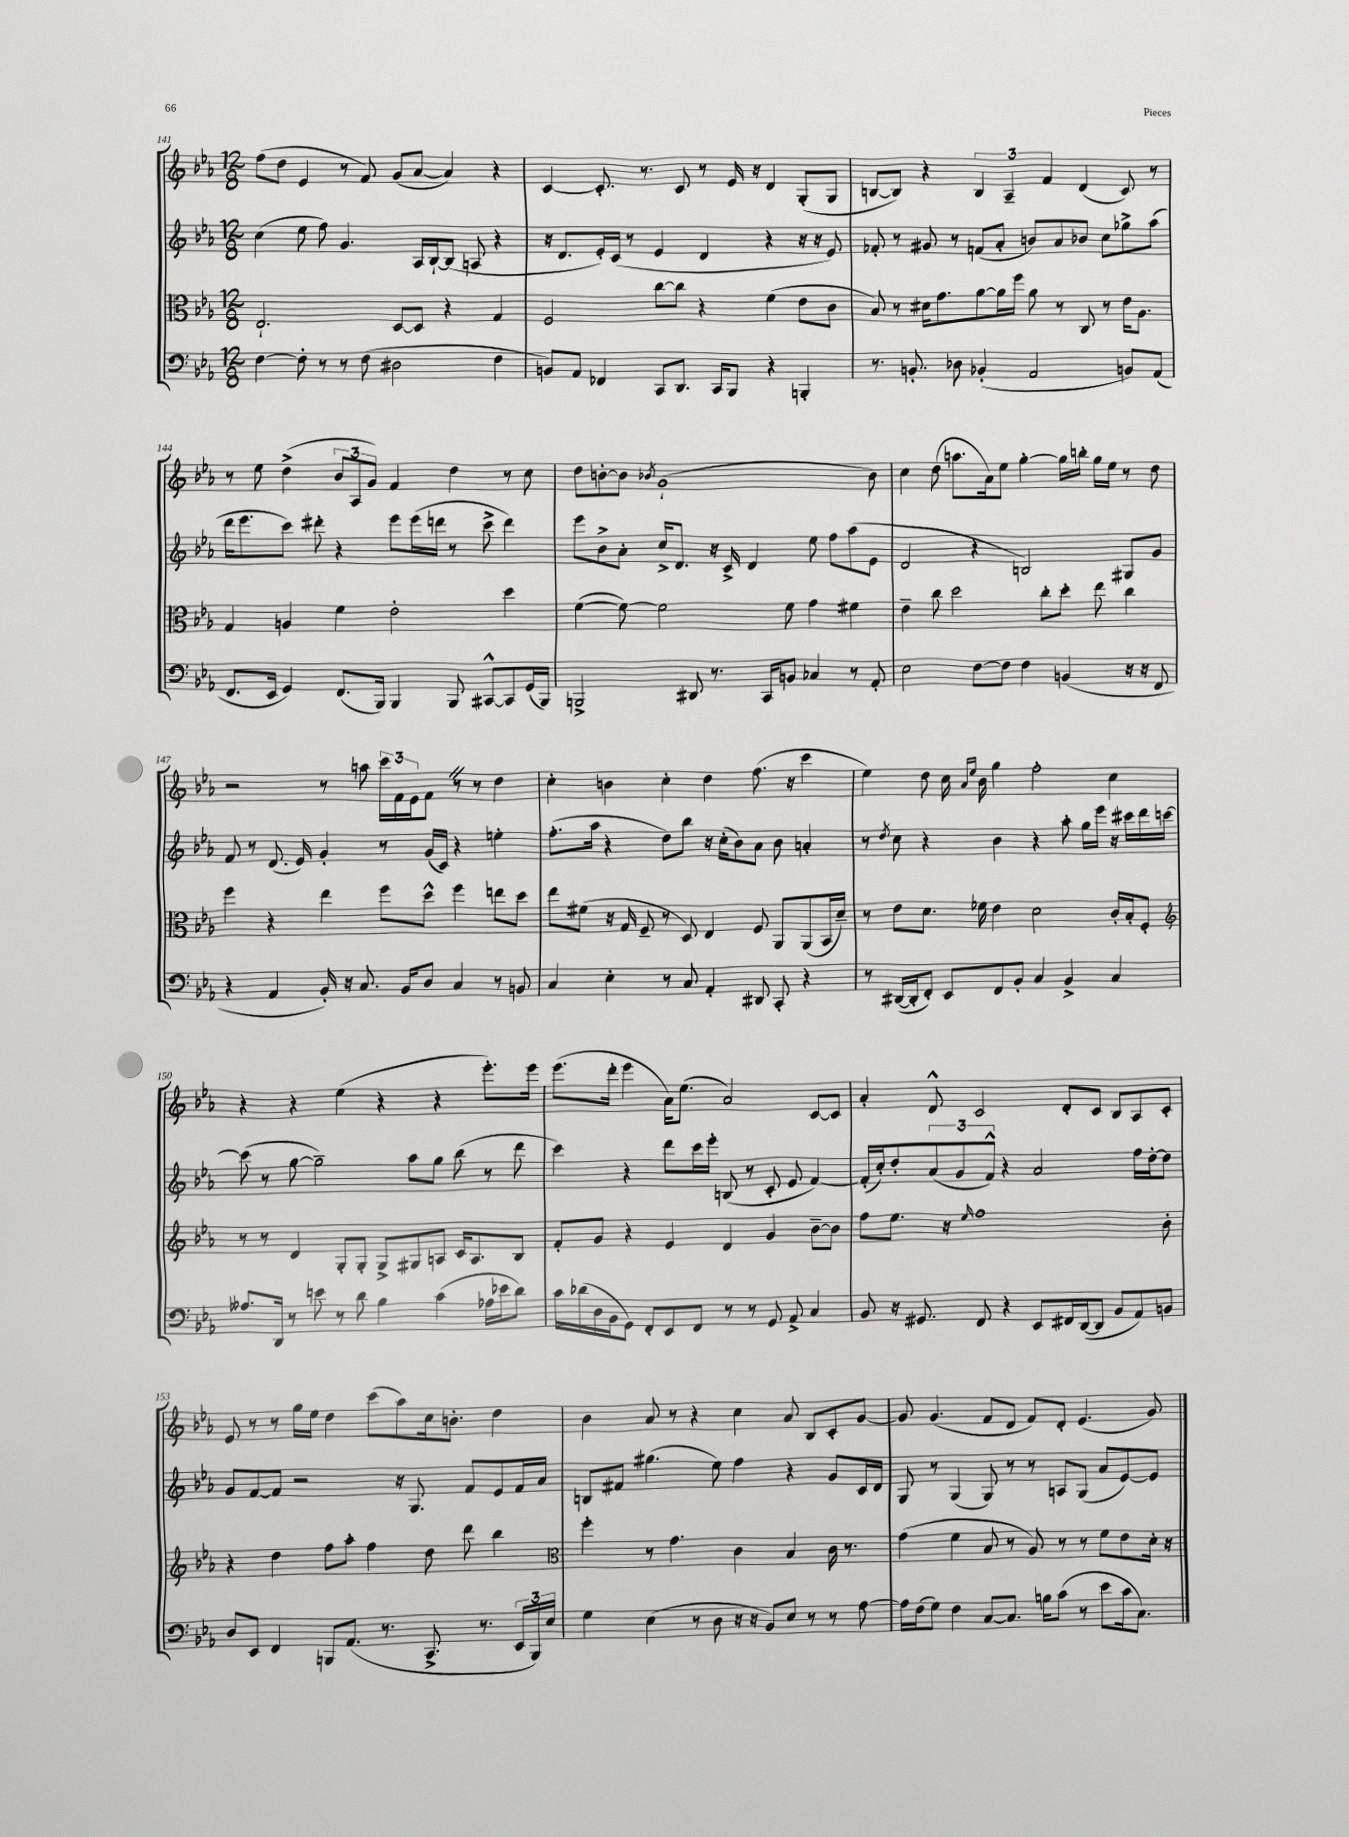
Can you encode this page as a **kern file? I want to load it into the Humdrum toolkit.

**kern	**kern	**kern	**kern
*staff4	*staff3	*staff2	*staff1
*clefF4	*clefC3	*clefG2	*clefG2
*k[b-e-a-]	*k[b-e-a-]	*k[b-e-a-]	*k[b-e-a-]
*M12/8	*M12/8	*M12/8	*M12/8
[4F	2.E-`	(4cc	(8ff
.	.	.	8dd
8F']	.	8ee-	4e-
8r	.	8ff)	.
8r	.	4.g	8r
(8F	.	.	8f)
2D#	[8D	.	(8g
.	8D]	16A-	[8a-
.	.	[16B-`	.
.	4r	(8B-]	4a-])
.	.	8A	.
4F	4G	4r	4r
=	=	=	=
8BB)	2F	16r	[4c
.	.	8.d	.
8AA-	.	.	.
4FF-	.	16e-')	8.c']
.	.	(16c	.
.	.	8r	.
.	.	.	8.r
8CC	[8cc	4e-	.
8.DD	8cc]	.	8c
.	4r	4d	8r
16CC	.	.	.
8BBB-	.	.	16e-
.	.	.	16r
4r	(4f	4r	4d
4BBB'	8e-	16r	(8G'
.	.	16r	.
.	8c	8e-)	8G
=	=	=	=
8.r	8B-)	8f-'	[8B
.	8r	8r	8B])
8.BB'	.	.	.
.	16d#	8g#	4r
.	8.g	.	.
8D-	.	8r	.
(4BB-'	[8a-	(8f	6B
.	16a-]	8a-'	.
.	.	.	6A-~
.	16ff	.	.
2AA-	8a-	8b)	.
.	.	.	6f
.	8r	8a-	.
.	8C	8b-	(4d
.	8r	8cc	.
8BB)	16e-	8gg-^	8c)
.	8.A-	.	.
(8AA-	.	(8aa-	8r
=	=	=	=
8.FF	4G	16ddd	8r
.	.	8.eee-	.
.	.	.	8ee-
16EE-	.	.	.
4GG)	4A	8ccc)	(4dd^
.	.	8ddd#'	.
(8.FF	4f	4r	12b-
.	.	.	12A-
.	.	.	12g)
16BBB-)	.	.	.
4BBB-	2e-'	8eee-	4f
.	.	(16eee-	.
.	.	16ddd	.
8BBB-	.	8r	4dd
[8CC#^^	.	8ccc^	.
8CC#]	4dd	4ddd)	8r
(16GG	.	.	8cc
16BBB-)	.	.	.
=	=	=	=
2BBB^	([4f	8eee-	8dd
.	.	8b-^	[8b'
.	8f_)	8a-'	8b]
.	.	.	8qb-
.	2f]	16cc^	(1g`
.	.	8.d	.
8DD#	.	.	.
8.r	.	16r	.
.	.	16c^	.
.	.	4d	.
16CC	.	.	.
8BB	8f	.	.
4C-	4g	8ee-	.
.	.	8ff	.
8r	4f#	(8aa-	.
8AA-'	.	8e-	8b-)
=	=	=	=
2E-	4e-~	2d	4cc
.	8cc	.	(8dd
.	2dd	.	8.aa
[8F	.	4r	.
.	.	.	16a-)
8F]	.	.	8ee-
4F	.	2B)	[4gg'
.	8cc'	.	.
(4BB	8dd'	.	16gg]
.	.	.	16bb'
.	8ee-	.	16gg
.	.	.	16ee-
16r	4cc	8G#	8r
16r	.	.	.
8FF	.	8g	8dd
=	=	=	=
4r	4ff	8f	2r
.	.	8r	.
4AA-	4r	(8.d	.
.	.	16e-)	.
16BB-')	4ee-	4g'	8r
16r	.	.	.
8.C	.	.	8aa
.	8ff	8r	24ccc
.	.	.	24f
16BB-	.	.	.
.	.	.	24e-
8D	8dd^^	(16g	8f
.	.	16c)	.
4C	4ff	4r	8r
.	.	.	8r
8r	8ee	4ee'	4dd
8BB	8dd	.	.
=	=	=	=
4C	8ee-	(8.ff'	4cc'
.	(8f#	.	.
.	.	16aa-	.
4E-'	16r	4r	4b
.	16G	.	.
.	8F~	.	.
8r	8r	8dd)	4cc'
8C	8D)	8bb-	.
4AA-'	4E-	16r	4dd
.	.	(16cc'	.
.	.	8b-)	.
8DD#	8F	8a-	(8.ff
8CC'	8AA-	8b-	.
.	.	.	16r
4r	(8AA-	4a'	4ccc
.	16BB-	.	.
.	16d~)	.	.
=	=	=	=
8r	8r	8r	4ee-)
.	.	8qdd	.
([16DD#	8e-	8cc	.
16DD#']	.	.	.
8FF')	8.d	4r	8dd
8EE-	.	.	16cc
.	.	.	16qqa-
.	.	.	16qqee-
.	16f-	.	16b-
8FF	4e-	4b-	4gg
8BB-'	.	.	.
4C	2d	4r	2ff'
4BB-^	.	8aa-'	.
.	.	16gg	.
.	.	16eee-	.
4C	16c'	16r	4cc
.	16B-'	16ccc#	.
.	8F'	16ddd	.
.	.	[16ccc	.
=	=	=	=
*	*clefG2	*	*
8.A--	8r	(8ccc]	4r
.	8r	8r	.
16DD	.	.	.
8r	4d	[8gg	4r
8e	.	2gg~])	.
8r	8G'	.	(4ee-
8d	8G'	.	.
4B-	8G^	.	4r
.	8G#	8aa-	.
(4c	8A	8gg	4r
.	16c	(8bb-	.
.	8.A	.	.
16A-	.	8r	8.eee-')
16e-	.	.	.
8d)	8B-	8ddd	.
.	.	.	16eee-
=	=	=	=
16c	8f'	4ccc)	(8.eee-
(16d-	.	.	.
16D	8g	.	.
16BB-	.	.	16ddd'
8GG)	4r	4r	4eee-
8FF'	.	.	.
8EE-	4e-	8ddd	16a-)
.	.	.	(8.ee-
8FF	.	16ccc	.
.	.	16eee-'	.
8r	4d	(8B	2a-)
8r	.	8r	.
8GG	4g	8c'	.
8AA-^	.	8e-	.
4C	[8b-~	[4f)	[8c
.	8b-]	.	8c]
=	=	=	=
8BB-	8ff	(16f']	4a-'
.	.	16cc')	.
16r	8.ee-	8dd'	.
8.GG#	.	.	.
.	.	(12a-	8d^^
.	16r	.	.
.	.	12g	.
.	16qqee-	.	.
8FF	1ff	.	2c
.	.	12f^^)	.
4r	.	4r	.
8EE-	.	2a-	.
16FF#	.	.	8d'
([16DD	.	.	.
8DD]	.	.	8c
8BB-	.	.	8B-
8AA-)	.	16ff	8A-
.	.	[16dd'	.
8BB	8b-'	8dd]	8c'
=	=	=	=
8D	4r	8g	8e-
8EE-	.	[8f	8r
4FF	4dd	8f]	8r
.	.	2r	16gg
.	.	.	16ee-
8BBB	8ff	.	4dd
(8.AA-	8aa-'	.	.
.	4ff	.	(8ccc
8.r	.	.	.
.	.	16r	8aa-)
.	.	8.G	.
8.CC^	8dd	.	16cc
.	.	.	8.b'
.	8ddd	8f	.
8.r	.	.	.
.	4bb-	8e-	4dd
24EE-	.	16f	.
24BBB)	.	.	.
.	.	16a-	.
24E-	.	.	.
=	=	=	=
*	*clefC3	*	*
4G	4ff'	8B	4b-
.	.	8f#	.
(4E-	8r	(4.gg#	8a-
.	4.g	.	8r
8r	.	.	4r
8D	.	8ee-)	.
16r	4c	4ff	4cc
16r	.	.	.
8BB-)	.	.	.
8E-	4B-	4r	8a-
8r	.	.	8B-
8r	16c	8g	8c'
.	8.r	.	.
[8A-	.	16c	[8g
.	.	16d	.
=	=	=	=
16A-]	(4g	8G	8g]
(16F	.	.	.
8G)	.	8r	(4.g
4F	4f	(4G	.
[8C	8B-	8G)	8f
8.C]	8r	8r	8d
.	8A-)	8r	8f)
16B	.	.	.
(8c	8r	8A	8d'
8r	8r	(8G	(4.e-
8e-	8f	8a-	.
16c	8e-	[8e-)	.
8.C)	.	.	.
.	16d'	8e-]	8g)
.	16r	.	.
==	==	==	==
*-	*-	*-	*-
